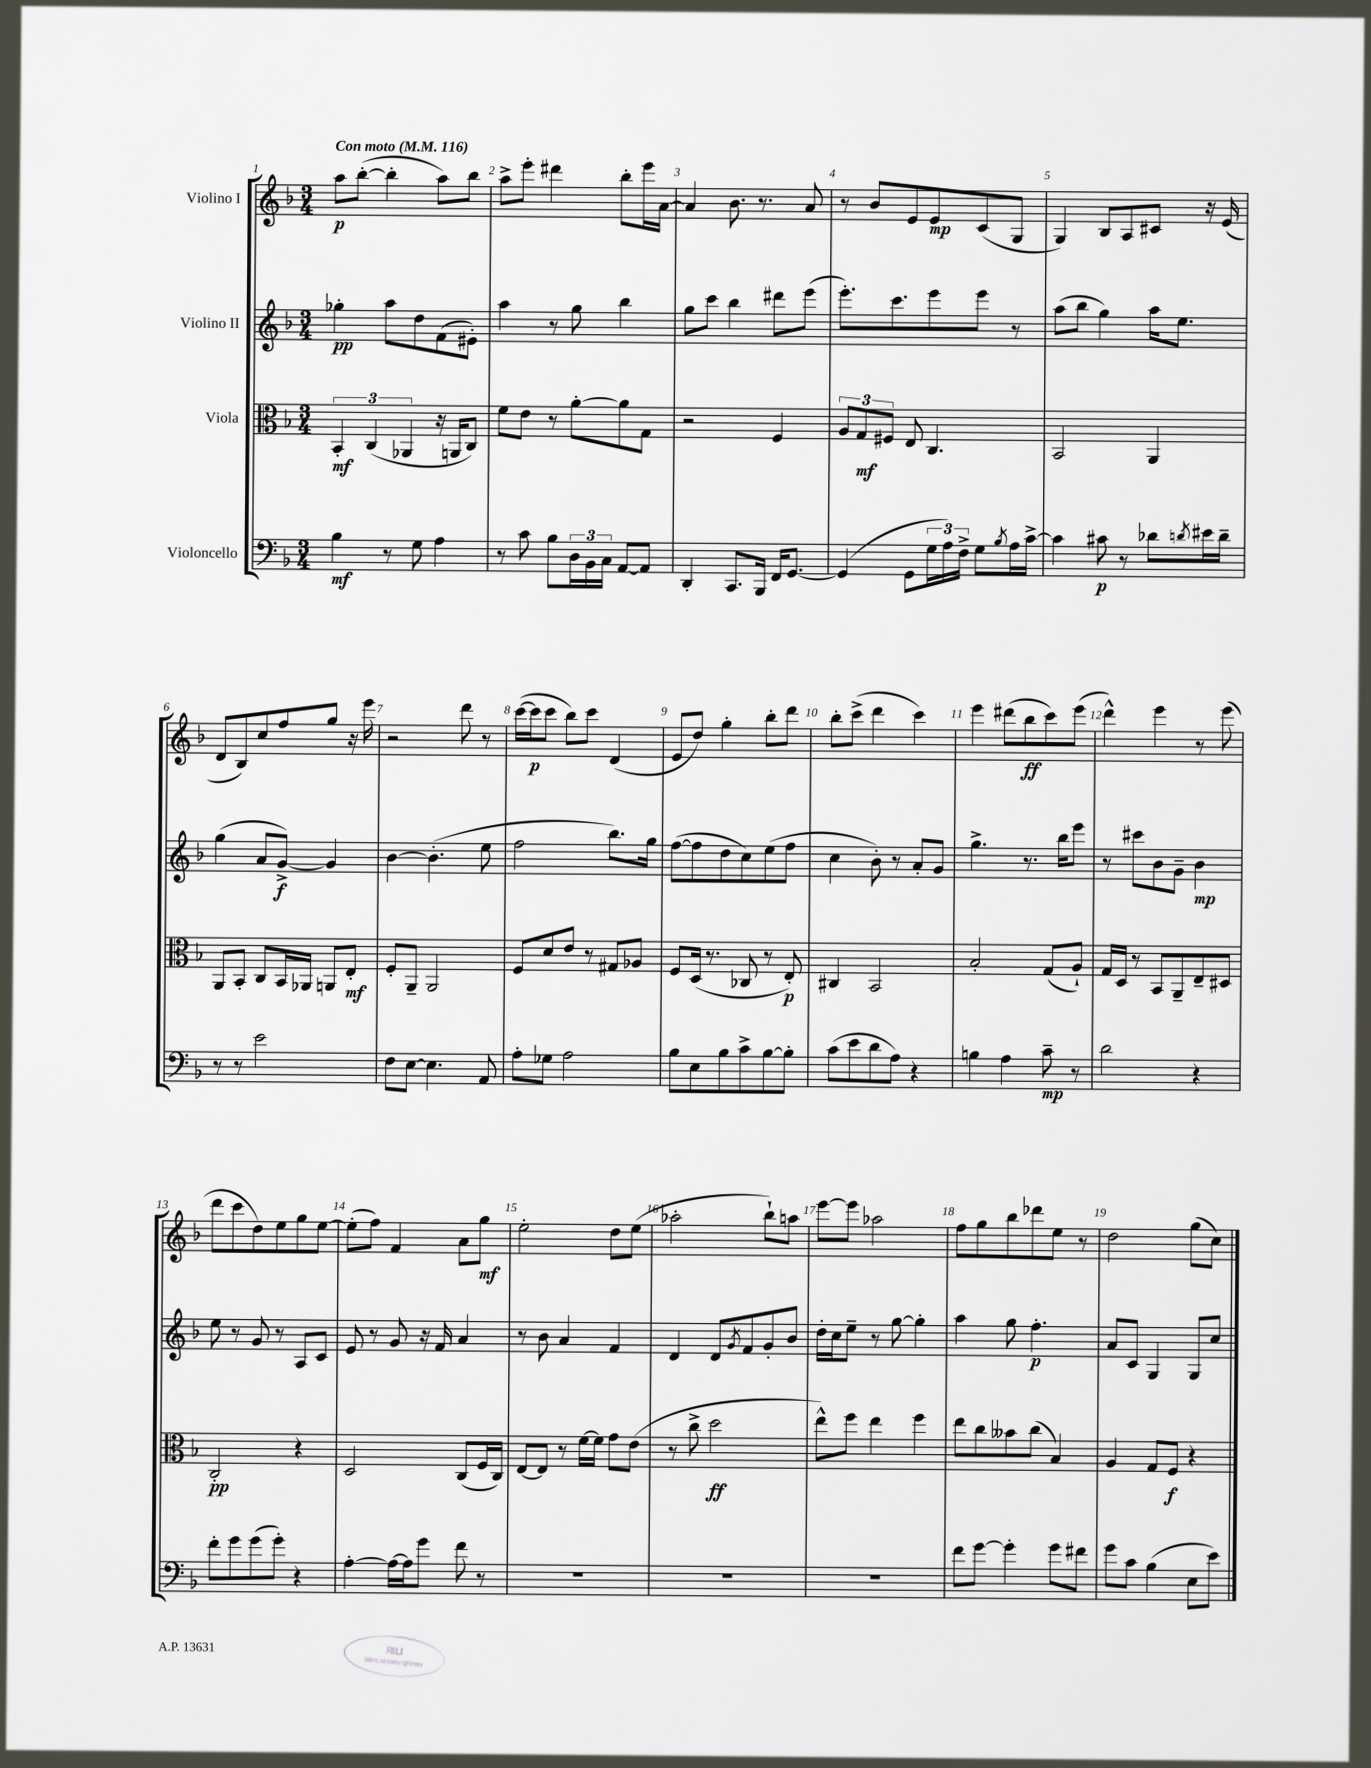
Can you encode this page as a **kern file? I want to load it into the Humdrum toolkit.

**kern	**dynam	**kern	**dynam	**kern	**dynam	**kern	**dynam
*part4	*part4	*part3	*part3	*part2	*part2	*part1	*part1
*staff4	*staff4	*staff3	*staff3	*staff2	*staff2	*staff1	*staff1
*I"Violoncello	*	*I"Viola	*	*I"Violino II	*	*I"Violino I	*
*clefF4	*	*clefC3	*	*clefG2	*	*clefG2	*
*k[b-]	*	*k[b-]	*	*k[b-]	*	*k[b-]	*
*M3/4	*	*M3/4	*	*M3/4	*	*M3/4	*
*MM116	*	*MM116	*	*MM116	*	*MM116	*
=1	=1	=1	=1	=1	=1	=1	=1
!	!	!	!	!	!	!LO:TX:a:B:t=Con moto	!
4B-\	mf	6BB-'/	mf	4gg-X'\	pp	8aa\L	p
.	.	.	.	.	.	([8bb-'\J	.
.	.	(6C/	.	.	.	.	.
8r	.	.	.	8aa\L	.	4bb-'\]	.
.	.	6AA-X/	.	.	.	.	.
8G\	.	.	.	8dd\	.	.	.
4A\	.	16r	.	(8f\	.	8aa\L)	.
.	.	16AAn/KL	.	.	.	.	.
.	.	8C/J)	.	8e#X'\J)	.	8bb-\J	.
=2	=2	=2	=2	=2	=2	=2	=2
8r	.	8f\L	.	4aa\	.	8aa^\L	.
8c\	.	8e\J	.	.	.	8eee'\J	.
8B-\L	.	8r	.	8r	.	4ddd#X\	.
24D\L	.	[8a'\L	.	8gg\	.	.	.
24BB-\	.	.	.	.	.	.	.
24C\JJ	.	.	.	.	.	.	.
[8AA/L	.	8a\]	.	4bb-\	.	8bb-'\L	.
8AA/J]	.	8G\J	.	.	.	16eee\L	.
.	.	.	.	.	.	[16a\JJ	.
=3	=3	=3	=3	=3	=3	=3	=3
4DD'/	.	2r	.	8gg\L	.	4a/]	.
.	.	.	.	8ccc\J	.	.	.
8.CC/L	.	.	.	4bb-\	.	8.b-\	.
16BBB-/Jk	.	.	.	.	.	8.r	.
16FF/KL	.	4F/	.	8ddd#X\L	.	.	.
[8.GG/J	.	.	.	.	.	.	.
.	.	.	.	(8eee\J	.	8a/	.
=4	=4	=4	=4	=4	=4	=4	=4
(4GG/]	.	12A/L	.	8.eee'\L)	.	8r	.
.	.	12G/	mf	.	.	.	.
.	.	.	.	.	.	8b-/L	.
.	.	12F#X/J	.	.	.	.	.
.	.	.	.	8.ccc\	.	.	.
8GG\L	.	8E/	.	.	.	8e/	.
24G\L	.	4.C/	.	8eee\	.	8e/	mp
24A\)	.	.	.	.	.	.	.
24F^\JJ	.	.	.	.	.	.	.
8G\L	.	.	.	8eee\J	.	(8c/	.
8qB-/	.	.	.	.	.	.	.
16A\L	.	.	.	8r	.	8G/J	.
[16c^\JJ	.	.	.	.	.	.	.
=5	=5	=5	=5	=5	=5	=5	=5
4c\]	.	2BB-/	.	(8aa\L	.	4G/)	.
.	.	.	.	8bb-\J	.	.	.
8c#X\	p	.	.	4gg\)	.	8B-/L	.
8r	.	.	.	.	.	8A/	.
8d-X\L	.	4AA/	.	16aa\KL	.	8c#X/J	.
.	.	.	.	8.ee\J	.	.	.
8qdn/	.	.	.	.	.	.	.
16e#X\L	.	.	.	.	.	16r	.
16d~\JJ	.	.	.	.	.	(16e/	.
!!LO:LB:g=z
=6	=6	=6	=6	=6	=6	=6	=6
8r	.	8AA/L	.	(4gg\	.	8d/L	.
8r	.	8BB-'/J	.	.	.	8B-/)	.
2e\	.	8C/L	.	8a/L	.	8cc/	.
.	.	16BB-/L	.	[8g^/J)	f	8ff/	.
.	.	16AA-X/JJ	.	.	.	.	.
.	.	8AAn/L	.	4g/]	.	8gg/J	.
.	.	8E'/J	mf	.	.	16r	.
.	.	.	.	.	.	16eee\	.
=7	=7	=7	=7	=7	=7	=7	=7
8F\L	.	8F'/L	.	[4b-\	.	2r	.
[8E\J	.	8AA~/J	.	.	.	.	.
4.E\]	.	2AA/	.	(4.b-'\]	.	.	.
.	.	.	.	.	.	8ddd\	.
8AA/	.	.	.	8ee\	.	8r	.
=8	=8	=8	=8	=8	=8	=8	=8
8A'\L	.	8F/L	.	2ff\	.	([16ccc\LL	.
.	.	.	.	.	.	16ccc\J]	p
8G-X\J	.	8d/	.	.	.	8ccc\J	.
2A\	.	8e/J	.	.	.	8bb-\L)	.
.	.	8r	.	.	.	8ccc\J	.
.	.	8G#X/L	.	8.bb-\L)	.	(4d/	.
.	.	8A-X/J	.	.	.	.	.
.	.	.	.	16gg\Jk	.	.	.
=9	=9	=9	=9	=9	=9	=9	=9
8B-\L	.	8F/L	.	([8ff\L	.	8e/L	.
8E\	.	(16D/Jk	.	8ff\]	.	8dd/J)	.
.	.	8.r	.	.	.	.	.
8B-\	.	.	.	8dd\	.	4gg'\	.
8c^\	.	8C-X/	.	8cc\)	.	.	.
[8B-\	.	8r	.	(8ee\	.	8bb-'\L	.
8B-'\J]	.	8E'/)	p	8ff\J	.	8ddd\J	.
=10	=10	=10	=10	=10	=10	=10	=10
(8c\L	.	4C#X/	.	4cc\	.	8bb-'\L	.
8e\	.	.	.	.	.	(8ccc^\J	.
8d\	.	2BB-/	.	8b-'\)	.	4ddd\	.
8A\J)	.	.	.	8r	.	.	.
4r	.	.	.	8a'/L	.	4ccc\)	.
.	.	.	.	8g/J	.	.	.
=11	=11	=11	=11	=11	=11	=11	=11
4Bn\	.	2B-'/	.	4.gg^\	.	4eee\	.
4A\	.	.	.	.	.	(8ddd#X\L	.
.	.	.	.	8.r	.	8bb-\	ff
8c~\	mp	(8G/L	.	.	.	8ccc\)	.
.	.	.	.	16bb-\KL	.	.	.
8r	.	8A`/J)	.	8eee\J	.	(8eee\J	.
=12	=12	=12	=12	=12	=12	=12	=12
2d\	.	16G/LL	.	8r	.	4ddd^^\)	.
.	.	16D/JJ	.	.	.	.	.
.	.	8r	.	8ccc#X\L	.	.	.
.	.	8BB-/L	.	8b-\	.	4eee\	.
.	.	8AA~/	.	8g~\J	.	.	.
4r	.	8E~/	.	4b-\	mp	8r	.
.	.	8D#X/J	.	.	.	(8eee\	.
!!LO:LB:g=z
=13	=13	=13	=13	=13	=13	=13	=13
8f'\L	.	2C'/	pp	8ee\	.	8ddd\L	.
8g\	.	.	.	8r	.	8ccc\	.
(8g\	.	.	.	8g/	.	8dd\)	.
8g'\J)	.	.	.	8r	.	8ee\	.
4r	.	4r	.	8A/L	.	8gg\	.
.	.	.	.	8c/J	.	[8ee\J	.
=14	=14	=14	=14	=14	=14	=14	=14
[4A'\	.	2D/	.	8e/	.	(8ee'\L]	.
.	.	.	.	8r	.	8ff\J)	.
16A\LL_	.	.	.	8g/	.	4f/	.
16A\J]	.	.	.	.	.	.	.
8g\J	.	.	.	16r	.	.	.
.	.	.	.	16f/	.	.	.
8f\	.	(8C/L	.	4a/	.	8a\L	.
8r	.	16F/L	.	.	.	8gg\J	mf
.	.	16C/JJ)	.	.	.	.	.
=15	=15	=15	=15	=15	=15	=15	=15
2.r	.	[8E/L	.	8r	.	2ee'\	.
.	.	8E/J]	.	8b-\	.	.	.
.	.	8r	.	4a/	.	.	.
.	.	[16f\LL	.	.	.	.	.
.	.	16f\JJ]	.	.	.	.	.
.	.	8g\L	.	4f/	.	8dd\L	.
.	.	(8e\J	.	.	.	(8ee\J	.
=16	=16	=16	=16	=16	=16	=16	=16
2.r	.	8r	.	4d/	.	2aa-X'\	.
.	.	8cc^\	.	.	.	.	.
.	.	2dd\	ff	8d/L	.	.	.
.	.	.	.	8qg/	.	.	.
.	.	.	.	8f/	.	.	.
.	.	.	.	8g'/	.	8bb-`\L)	.
.	.	.	.	8b-/J	.	8aan\J	.
=17	=17	=17	=17	=17	=17	=17	=17
2.r	.	8ee^^\L)	.	16dd'\LL	.	[8eee\L	.
.	.	.	.	16cc\J	.	.	.
.	.	8ff\J	.	8ee~\J	.	8eee\J]	.
.	.	4ee\	.	8r	.	2aa-X\	.
.	.	.	.	[8gg\	.	.	.
.	.	4ff\	.	4gg'\]	.	.	.
=18	=18	=18	=18	=18	=18	=18	=18
8f\L	.	8ee\L	.	4aa\	.	8ff\L	.
[8g\J	.	8cc\	.	.	.	8gg\	.
4g'\]	.	8b--X\	.	8gg\	.	8bb-\	.
.	.	(8cc\J	.	4.ff'\	p	8ddd-X\	.
8g\L	.	4B-/)	.	.	.	8ee\J	.
8f#X\J	.	.	.	.	.	8r	.
=19	=19	=19	=19	=19	=19	=19	=19
8g\L	.	4A/	.	8a/L	.	2dd\	.
8c\J	.	.	.	8c/J	.	.	.
(4B-\	.	8G/L	.	4G/	.	.	.
.	.	8F/J	f	.	.	.	.
8E\L	.	4r	.	8G/L	.	(8gg\L	.
8e\J)	.	.	.	8cc/J	.	8cc\J)	.
==	==	==	==	==	==	==	==
*-	*-	*-	*-	*-	*-	*-	*-
